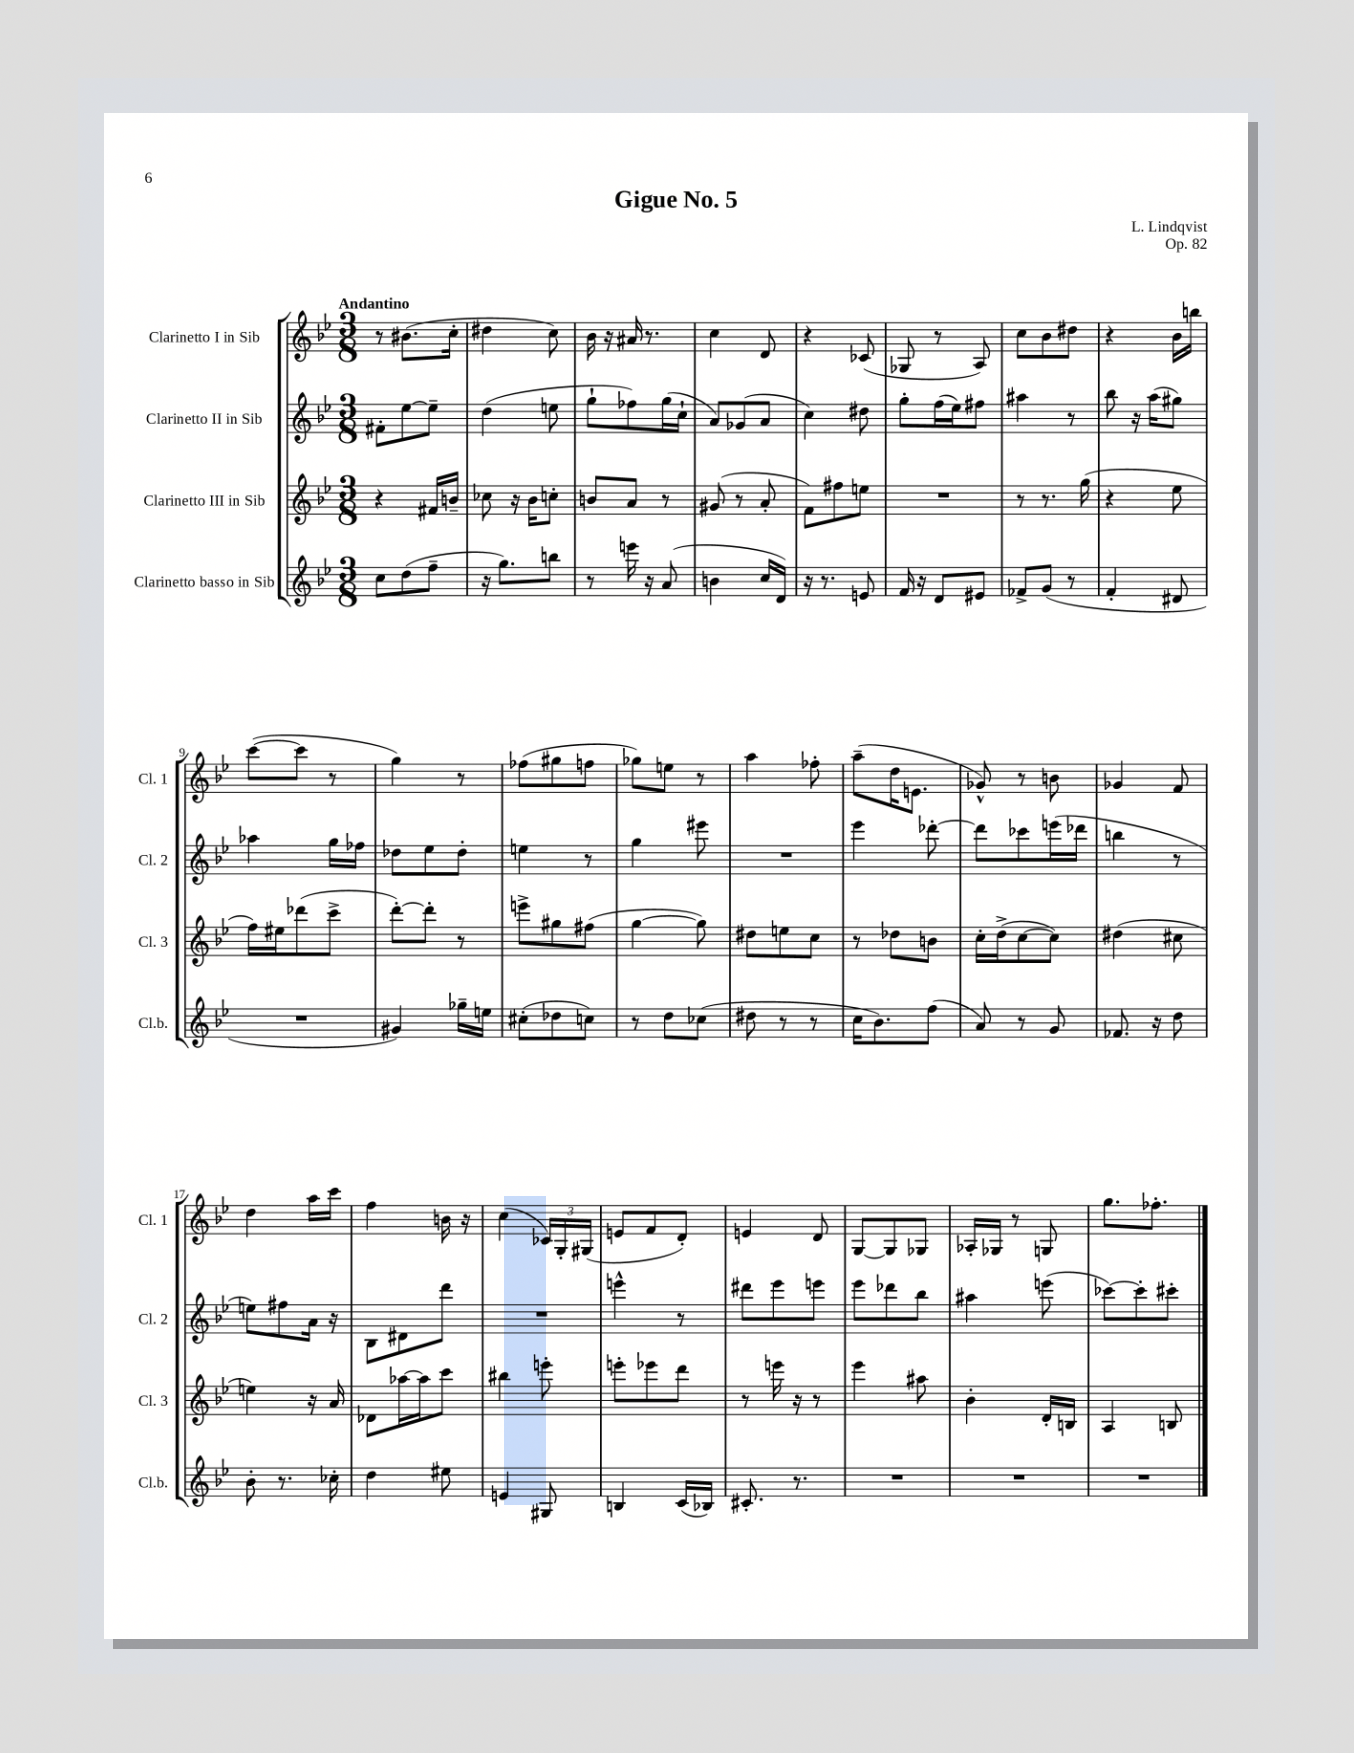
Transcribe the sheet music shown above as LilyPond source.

\header { title = "Gigue No. 5" composer = "L. Lindqvist" opus = "Op. 82" }
<<
\new StaffGroup <<
\new Staff = "s0" \with { instrumentName = "Clarinetto I in Sib" shortInstrumentName = "Cl. 1" } {
    \clef treble \key bes \major \numericTimeSignature \time 3/8 \tempo "Andantino"
    \autoBeamOff r8 bis'8.[( c''16]-. |
    dis''4 c''8) |
    bes'16 r16 ais'16 r8. |
    c''4 d'8 |
    r4 ces'8( |
    ges8 r8 a8) |
    c''8[ bes'8 dis''8] |
    r4 bes'16[ b''16] |
    c'''8[~( c'''8] r8 |
    g''4) r8 |
    fes''8[( gis''8 f''8] |
    ges''8[) e''8] r8 |
    a''4 fes''8-. |
    a''8[--( d''16 e'8.] |
    ges'8-^) r8 b'8 |
    ges'4 f'8 |
    d''4 a''16[ c'''16] |
    f''4 b'16 r16 |
    c''4( \tuplet 3/2 { ces'16[) g16-. gis16]( } |
    e'8[ f'8 d'8]-.) |
    e'4 d'8 |
    g8[~ g8 ges8] |
    aes16[-. ges16] r8 g8 |
    g''8.[ fes''8.]-. \bar "|." |
}
\new Staff = "s1" \with { instrumentName = "Clarinetto II in Sib" shortInstrumentName = "Cl. 2" } {
    \clef treble \key bes \major \numericTimeSignature \time 3/8
    \autoBeamOff fis'8[-. ees''8~ ees''8]-- |
    d''4( e''8 |
    g''8[-! fes''8) g''16( c''16]-! |
    a'8[) ges'8( a'8] |
    c''4) dis''8 |
    g''8[-. f''16( ees''16) fis''8] |
    ais''4 r8 |
    bes''8 r16 a''16[( gis''8]) |
    aes''4 g''16[ fes''16] |
    des''8[ ees''8 des''8]-. |
    e''4 r8 |
    g''4 eis'''8 |
    R4. |
    ees'''4 des'''8~-. |
    des'''8[ ces'''8 e'''16( des'''16] |
    b''4 r8 |
    e''8[) fis''8 a'16] r16 |
    bes8[ dis'8 d'''8] |
    R4. |
    e'''4-^ r8 |
    dis'''8[ ees'''8 e'''8] |
    ees'''8[ des'''8 bes''8] |
    ais''4 e'''8( |
    ces'''8[~) ces'''8-. cis'''8]-. \bar "|." |
}
\new Staff = "s2" \with { instrumentName = "Clarinetto III in Sib" shortInstrumentName = "Cl. 3" } {
    \clef treble \key bes \major \numericTimeSignature \time 3/8
    \autoBeamOff r4 fis'16[ b'16]-- |
    ces''8 r16 bes'16[ c''8]-. |
    b'8[ a'8] r8 |
    gis'8( r8 a'8-. |
    f'8[) fis''8 e''8] |
    R4. |
    r8 r8. g''16( |
    r4 ees''8 |
    f''16[) eis''16 des'''8( c'''8]-> |
    d'''8[~-.) d'''8]-. r8 |
    e'''8[-> gis''8 fis''8]( |
    g''4~ g''8) |
    dis''8[ e''8 c''8] |
    r8 des''8[ b'8] |
    c''16[-. d''16->( c''8~ c''8]) |
    dis''4( cis''8 |
    e''4) r16 a'16 |
    des'8[ aes''16~ aes''16 c'''8] |
    bis''4 e'''8-. |
    e'''8[-. ees'''8 d'''8] |
    r8 e'''16 r16 r8 |
    ees'''4 ais''8 |
    bes'4-. d'16[-. b16] |
    a4 b8 \bar "|." |
}
\new Staff = "s3" \with { instrumentName = "Clarinetto basso in Sib" shortInstrumentName = "Cl.b." } {
    \clef treble \key bes \major \numericTimeSignature \time 3/8
    \autoBeamOff c''8[ d''8( f''8]-- |
    r16 g''8.[) b''8] |
    r8 e'''16 r16 a'8( |
    b'4 c''16[ d'16]) |
    r16 r8. e'8 |
    f'16 r16 d'8[ eis'8] |
    fes'8[-> g'8]( r8 |
    f'4-. dis'8 |
    R4. |
    gis'4) ges''16[-- e''16] |
    cis''8[-.( des''8 c''8]) |
    r8 d''8[ ces''8]( |
    dis''8 r8 r8 |
    c''16[ bes'8.) f''8]( |
    a'8) r8 g'8 |
    fes'8. r16 d''8 |
    bes'8-. r8. ces''16-. |
    d''4 eis''8 |
    e'4 gis8 |
    b4 c'16[( bes16]) |
    cis'8.-. r8. |
    R4. |
    R4. |
    R4. \bar "|." |
}
>>
>>
